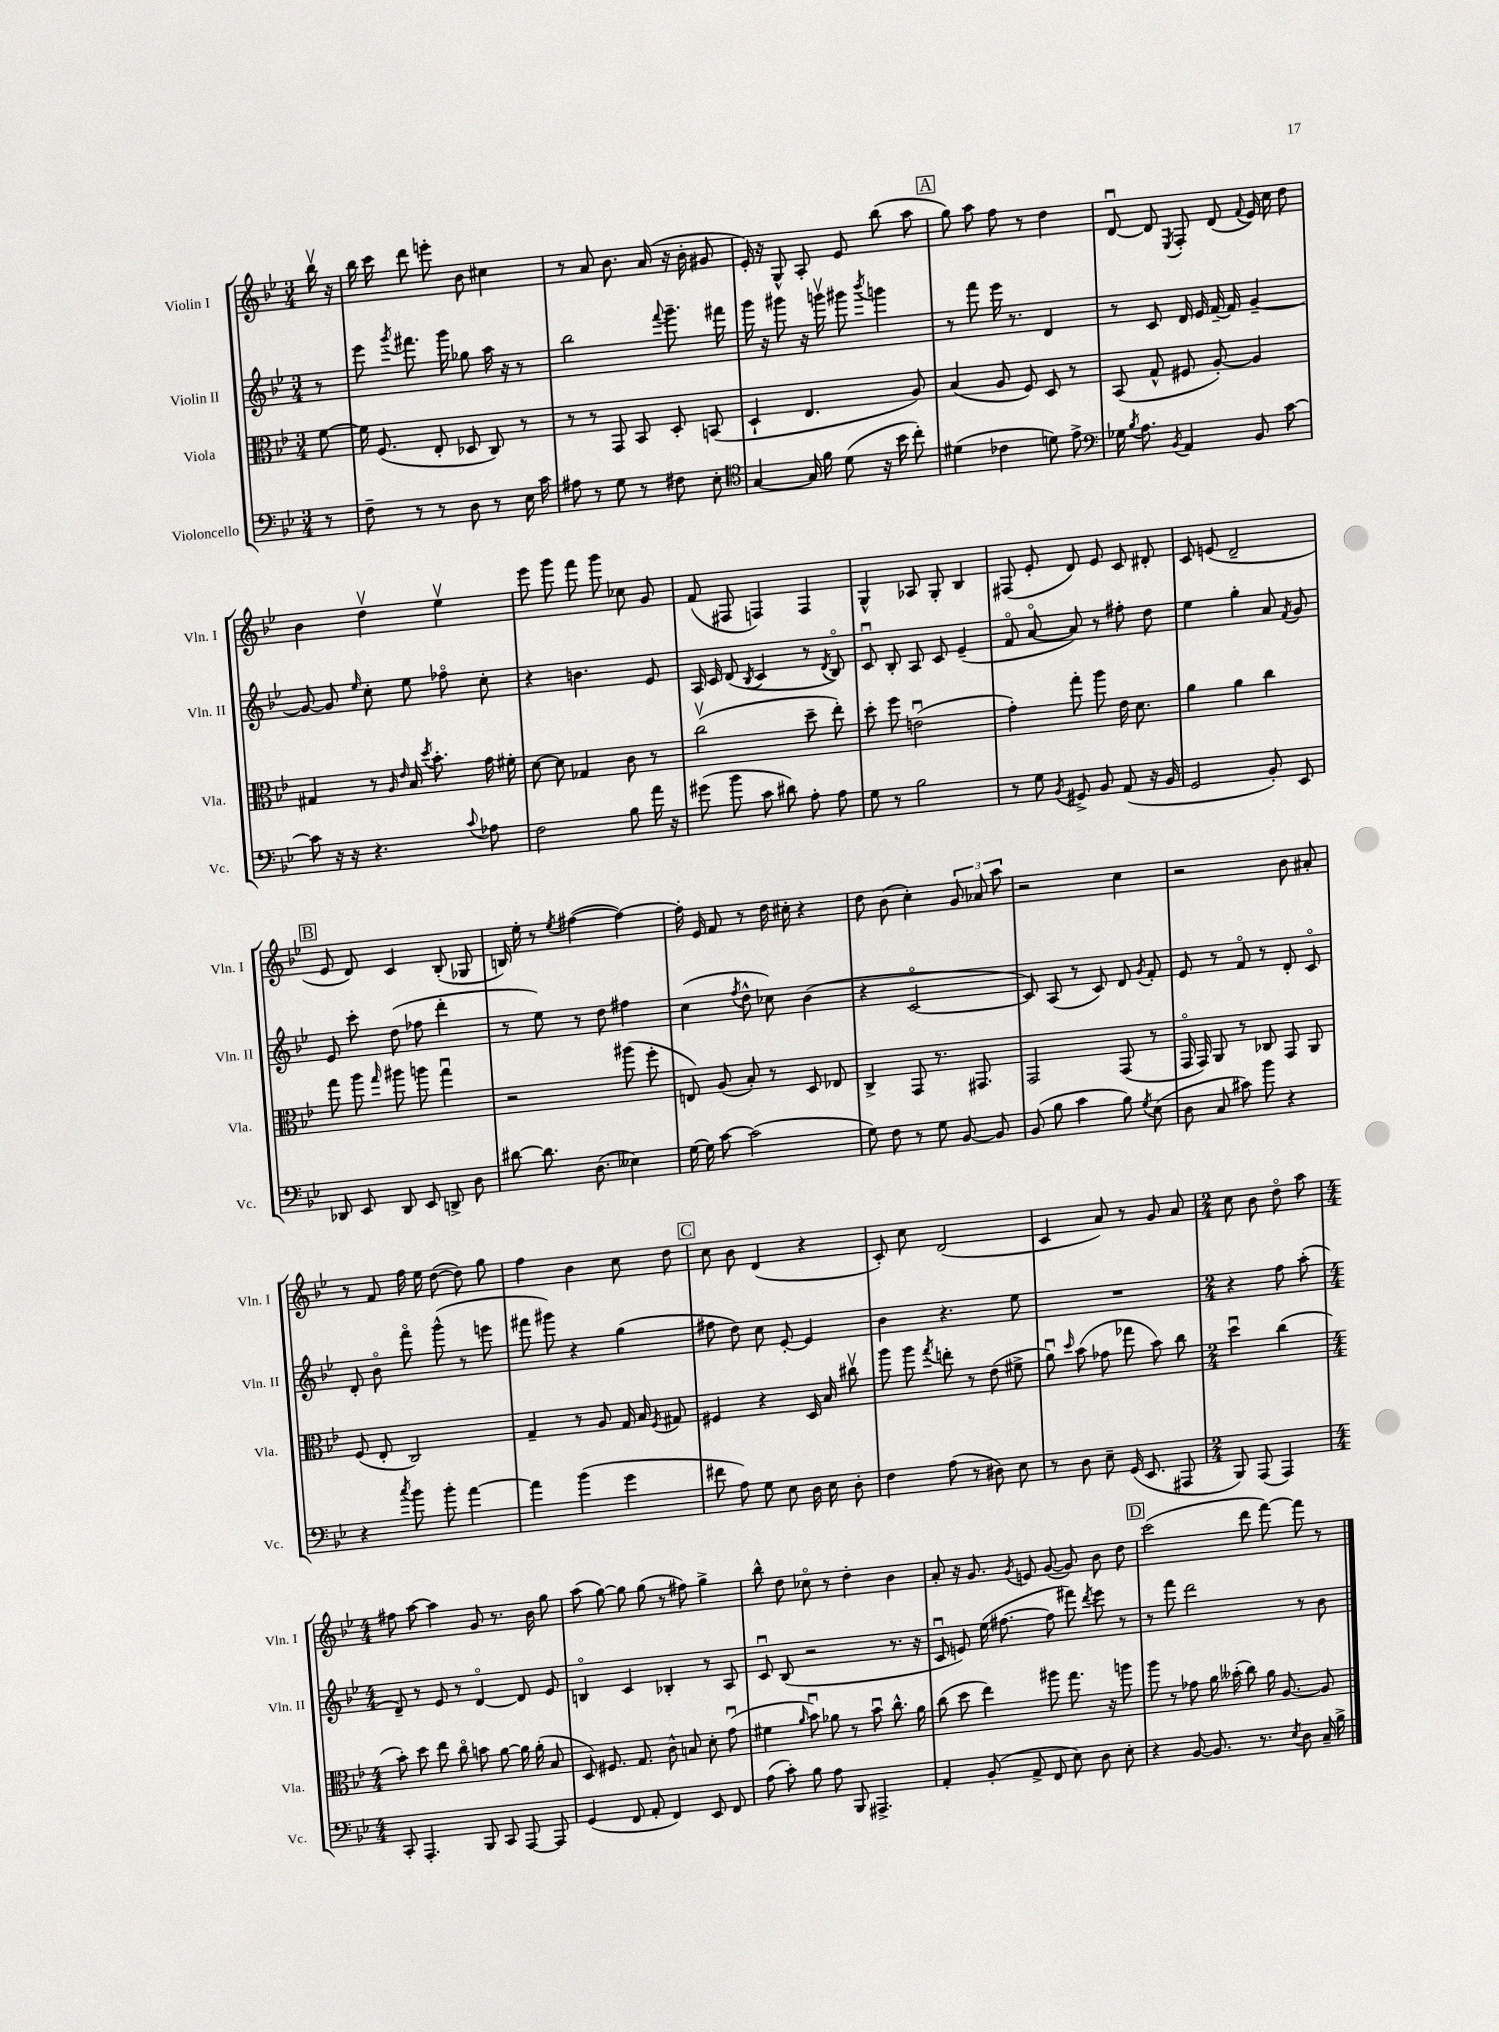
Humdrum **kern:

**kern	**kern	**kern	**kern
*staff4	*staff3	*staff2	*staff1
*clefF4	*clefC3	*clefG2	*clefG2
*k[b-e-]	*k[b-e-]	*k[b-e-]	*k[b-e-]
*M3/4	*M3/4	*M3/4	*M3/4
8r	[8f\	8r	16bb-v\
.	.	.	16r
=	=	=	=
8F~\	16f\]	8eee-\	16bb-\
.	(8.F/	.	16ccc\
.	.	8qggg/	.
8r	.	8.fff#\	8ddd\
8r	8E-'/	.	8eee'\
.	.	16ggg\	.
8D\	8D-/	8gg-\	8b-\
8r	8C/)	16aa\	4cc#\
.	.	16r	.
16E-\	8r	8r	.
16c\	.	.	.
=	=	=	=
8A#\	8r	2bb-\	8r
8r	8r	.	8a/
8G\	8GG/	.	8.b-\
8r	8BB-/	.	.
.	.	.	(16a/
.	.	8qqfff/	.
8F#\	8D'/	8.ggg~\	16r
.	.	.	16b-'\
8E-'\	(8BB/	.	8g#/
.	.	16fff#\	.
=	=	=	=
*clefC4	*	*	*
[4G/	4D`/	16ggg\	16e-'/)
.	.	16r	16r
.	.	8ggg#\	8G^^/
16G/]	4.E-/	16r	8A'/
16f\	.	16gggv\	.
(8d\	.	8ggg#\	8e-/
.	.	8qbbb-/	.
16r	.	4ggg\	(8bb-\
16b-\	.	.	.
8cc'\)	8A/)	.	8aa\
=	=	=	=
(4d#\	(4B-/	8r	8gg\)
.	.	8fff\	8aa\
4c-\	8A/	16eee-\	8ff\
.	.	8.r	.
.	8F/)	.	8r
8d\)	8D/	4d/	4dd\
8e-^\	8r	.	.
=	=	=	=
*clefF4	*	*	*
16G-\	(8BB-/	8r	[8du/
8qB-/	.	.	.
8.A\	.	.	.
.	8G^^/	8c/	8d/]
8qBB-/	.	.	8qE-/
4AA/	8F#/	16d/	8F'/
.	.	16e-/	.
.	[8A'/)	[16f~/	(8d/
.	.	16f/]	.
.	.	.	8qqf/
8BB-/	4A/]	[4g~/	16e-/)
.	.	.	16cc\
[8c\	.	.	8dd\
=	=	=	=
8c\]	4G#/	8g/_	4b-\
16r	.	8g/]	.
16r	.	.	.
.	.	16qqee-/	.
4.r	8r	8cc'\	4ddv\
.	16qqA/	.	.
.	16qqe-/	.	.
.	16B-/	8ee-\	.
.	8qdd/	.	.
.	8.b-'\	.	.
.	.	8ff-o\	4ee-v\
8qqc/	.	.	.
8A-\	16g\	8cc'\	.
.	16f#'\	.	.
=	=	=	=
2F\	[8d\	4r	8eee-\
.	8d\]	.	8ggg\
.	4G-/	4.b\	8fff\
.	.	.	8ggg\
8B-\	8c\	.	8cc-\
16a\	8r	8e-/	8g/
16r	.	.	.
=	=	=	=
(8g#\	(2ccv\	16A/	(8f/
.	.	16c/	.
8b-\	.	(8d/	8F#/
.	.	8qB-/	.
8c\	.	4c/	4F/)
8d#\)	.	.	.
8A'\	8dd~\	8r	4F/
.	.	8qd/	.
8A\	8ee-'\)	8B-o/)	.
=	=	=	=
8G\	8dd'\	8cu/	4G^^/
8r	8ff\	8B-'/	.
2B-\	(2eu\	8A/	8A-/
.	.	8c/	8G'/
.	.	(4e-~/	4B-/
=	=	=	=
8r	4g'\)	8fo/	(8F#/
8G\	.	[8ao/	8e-'/
8qBB-/	.	.	.
8GG#^/	8gg'\	8a/])	8d/)
8BB-/	8aa\	8r	8e-/
(8AA/	16e-\	8ff#'\	8c/
.	8.d\	.	.
16r	.	8dd\	8d#'/
16BB-/	.	.	.
=	=	=	=
2GG/	4a\	4ee-\	8c/
.	.	.	(8e/
.	4a\	4gg'\	2d~/
8BB-'/)	4cc\	8a/	.
.	.	8qf/	.
8EE-/	.	8g/	.
=	=	=	=
8DD-/	8gg\	8e-/	8e-/
8EE-/	8aa\	8ccc'\	8d/)
.	16qqgg/	.	.
8DD-/	8aa#\	(8dd\	4c/
8EE-/	8aa\	8ff-\	.
8DD^/	4ggu\	4ddd'\	(8B-'/
8D\	.	.	8G-/
=	=	=	=
[8d#\	2r	8r	16B/)
.	.	.	16ee-'\
8.d#\]	.	8ee-\)	8r
.	.	.	8qee-/
.	.	8r	([4ff#\
(8.D\	.	.	.
.	.	8dd\	.
4E--\)	(8aa#\	4ff#\	4ff#\_)
.	8ff'\	.	.
=	=	=	=
[16G\	8E/)	(4cc\	16ff#'\]
16G\]	.	.	16e-/
[8c\	(8A/	.	8f/
.	.	8qff/	.
(2c\]	8B-'/)	8dd^^\	8r
.	8r	8cc-\)	16dd\
.	.	.	16cc#'\
.	8D/	(4b-\	4r
.	8E-/	.	.
=	=	=	=
8G\)	4C^/	4r	8dd\
8F\	.	.	(8b-\
8r	8GG/	[2co/	4cc'\)
8G\	8.r	.	.
[8BB-/	.	.	12g/
.	8.GG#/	.	.
.	.	.	12a-/
8BB-/]	.	.	.
.	.	.	12aa\
=	=	=	=
(8BB-/	2GG/	8c/])	2r
8B-\	.	(8A/	.
4c\	.	8r	.
.	.	8c/)	.
8B-\)	(8GG/	8d/	4cc\
8qG/	.	8qg/	.
(8E-\	8r	8f'/	.
=	=	=	=
8D\	16GGo/	8e-/	2r
.	16GG/)	.	.
8C/	8AA/	8r	.
8c#\)	8r	8fo/	.
8b-\	8C-/	8r	.
4r	8GG/	8d'/	8b-\
.	8AA/	8co/	8a#'/
=	=	=	=
4r	(8F/	8d'/	8r
.	8E-'/	8b-o\	8f/
8qcc/	.	.	.
8b-\	2C/)	8fffo\	16ff\
.	.	.	16ee-\
8b-'\	.	(8ggg^^\	([8dd\
[4a\	.	8r	8dd\])
.	.	8eee\	8gg\
=	=	=	=
4a\]	4G~/	8fff#\	4ff\
.	.	8ggg#\)	.
(4b-\	8r	4r	4b-\
.	8A/	.	.
4g\	16G/	(4gg\	8cc\
.	16B-/	.	.
.	8qF/	.	.
.	8G#/	.	8dd\
=	=	=	=
8f#\	4F#/	8ff#\	8cc\
8A\)	.	8dd\)	8b-\
8G\	4r	8cc\	(4d/
8E-\	.	[8e-'/	.
16D\	16D/	4e-/]	4r
16E-\	16B-/	.	.
8D'\	8cc#v\	.	.
=	=	=	=
4F\	8aa\	4b-\	8c'/)
.	8aa\	.	8cc\
.	8qgg/	.	.
(8A\	8ee'\	4.r	(2d/
8r	8r	.	.
8D#\)	(8e-\	.	.
8E-\	8f#^\	8ee-\	.
=	=	=	=
8r	8au\)	2.r	4c/
.	16qqdd/	.	.
8D\	(8b-\	.	.
8E-~\	8g-\	.	8a/)
(16GG/	8gg-\	.	8r
8.EE-/	.	.	.
.	8b-\)	.	8g/
8AAA#/	8cc\	.	8a/
=	=	=	=
*M2/4	*M2/4	*M2/4	*M2/4
8BBB-/)	4ddu\	4r	8cc\
(8AAA/	.	.	8b-\
4AAA/)	(4cc\	8ff\	8ddo\
.	.	(8aa'\	8aa\
=	=	=	=
*M4/4	*M4/4	*M4/4	*M4/4
8CC'/	8b-'\)	8d~/)	8ff#\
4.AAA'/	8dd\	8r	[8aa\
.	8ee-\	8e-/	4aa\]
.	8cco\	8r	.
8BBB-/	8b\	[4do/	8g/
8CC/	[8a\	.	8.r
[8AAA/	16a\]	8d/]	.
.	(16a'\	.	16b-\
8AAA/]	8B-/	8e-/	8gg\
=	=	=	=
(4GG/	8D/)	4Bo/	(8aa\
.	8.F#/	.	[8gg\)
8FF/	.	4c/	8gg\]
.	8.G/	.	.
8AA'/	.	.	(8gg\
4FF/)	8c^^\	4B-'/	8r
.	8B/	.	8ff#\)
8EE-/	8d'\	8r	4gg^\
8FF/	(8gu\	8A/	.
=	=	=	=
(8A\	4f#\	8cu/	8bb-^^\
8c'\)	.	(8B-/	8dd\
.	16qqa/	.	.
8B-\	8b-u\)	2r	8cc-o\
8A\	8a-\	.	8r
8BBB-/	8r	.	4dd'\
4.AAA#^/	8b-u\	.	.
.	8.cc^^\	8.r	4b-\
.	16a-\	16r	.
=	=	=	=
4AA'/	(8cc\	8cu/	8a'/
.	8dd\	8e/)	16r
.	.	.	8.g/
(8BB-'/	4ee-\)	(16ee-\	.
.	.	[8.ff#\	.
.	.	.	8qg/
8AA^/	.	.	8e/
8FF/	8aa#\	8ff#\]	([8g/
8E-\)	8.gg\	8fff#\)	8g/])
.	.	8qddd/	.
8D\	.	8eee-\	8b-\
.	16r	.	.
8E-'\	8aa\	8r	8dd\
=	=	=	=
4r	8aa\	8r	(2ccc\
.	8r	8fff\	.
[8BB-/	8g-\	2ddd\	.
8.BB-/]	16a\	.	.
.	(16b--'\	.	.
.	8cc\)	.	8ddd\
8.r	.	.	.
.	16a\	.	[8fff\)
.	[8.A/	.	.
8qE-/	.	.	.
8D\	.	8r	8fff\]
16C~/	8A/]	8b-\	8r
16B-^\	.	.	.
==	==	==	==
*-	*-	*-	*-
